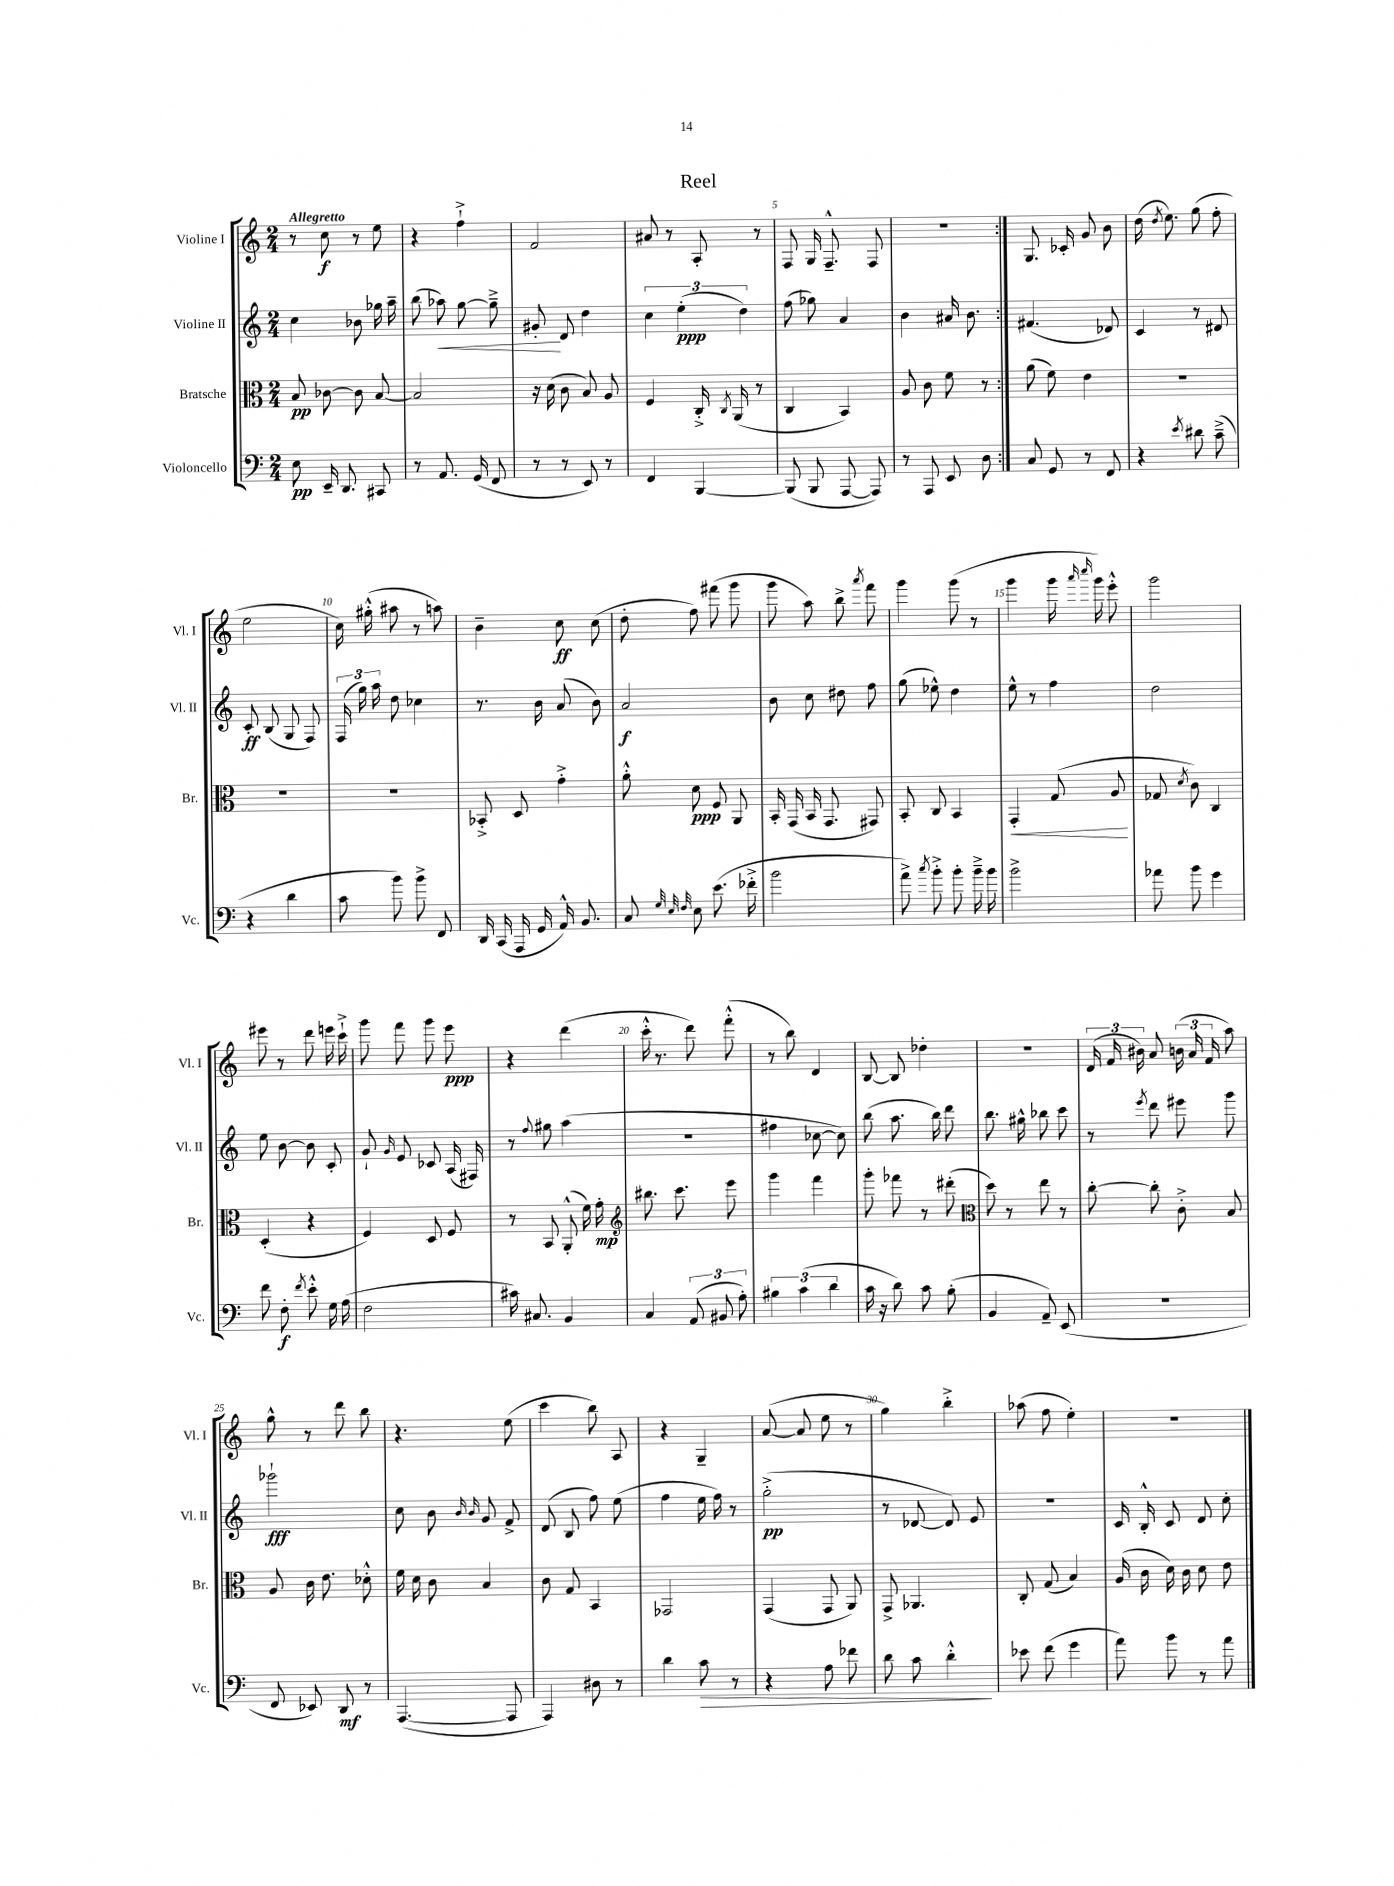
\header { title = "Reel" }
<<
\new StaffGroup <<
\new Staff = "s0" \with { instrumentName = "Violine I" shortInstrumentName = "Vl. I" } {
    \clef treble \key c \major \numericTimeSignature \time 2/4 \tempo "Allegretto"
    \autoBeamOff \repeat volta 2 { r8 c''8\f r8 e''8 |
    r4 f''4-!-> |
    f'2 |
    ais'8 r8 a8-. r8 |
    f8 g16 f8.---^ f8 |
    r2 | }
    g8. ces'16-. g'8 b'8 |
    d''16( \acciaccatura { d''8 } e''8.) g''8( f''8-. |
    e''2 |
    c''16) gis''16-.-^( ais''8 r8 a''8) |
    b'4-- c''8\ff c''8( |
    d''8-. f''8) fis'''8( g'''8 |
    g'''8 a''8) b''8-> \acciaccatura { a'''8 } f'''8 |
    g'''4 g'''8( r8 |
    g'''4 g'''16 \grace { a'''16 c''''16 } g'''16) e'''8-.-^ |
    g'''2 |
    eis'''8 r8 d'''8 e'''16 c'''16-!-> |
    g'''8 f'''8 g'''8 e'''8\ppp |
    r4 d'''4( |
    c'''16-.-^ r8. d'''8) f'''8-.-^( |
    r8 b''8) d'4 |
    b8~ b8 des''4-. |
    R2 |
    \tuplet 3/2 { d'16( f'16 bis'16) } a'8 \tuplet 3/2 { b'16( a'16 f'16 } a''8) |
    g''8-^ r8 d'''8 b''8 |
    r4. e''8( |
    c'''4 b''8) a8 |
    r4 g4-- |
    a'8~( a'8 e''8 r8 |
    g''4) b''4-.-> |
    aes''8( f''8 e''4-.) |
    R2 \bar "|." |
}
\new Staff = "s1" \with { instrumentName = "Violine II" shortInstrumentName = "Vl. II" } {
    \clef treble \key c \major \numericTimeSignature \time 2/4
    \autoBeamOff \repeat volta 2 { c''4 bes'8 ges''16 a''16-- |
    b''8( aes''8\<) g''8~ g''8---> |
    gis'8-.\! d'8 d''4 |
    \tuplet 3/2 { c''4 e''4-.\ppp( d''4) } |
    f''8( ges''8) a'4 |
    b'4 ais'16 b'8. | }
    fis'4.( des'8) |
    c'4 r8 dis'8 |
    c'8-.\ff b8( g8 f8) |
    \tuplet 3/2 { f16( g''16) a''16 } d''8 ces''4 |
    r8. b'16 a'8( b'8) |
    a'2\f |
    b'8 c''8 dis''8 f''8 |
    g''8( ees''8-^) d''4 |
    e''8-^ r8 f''4 |
    d''2 |
    e''8 b'8~ b'8 c'8-. |
    g'8-! \grace { g'16 } e'8 ces'8 a16( fis16) |
    r8 \appoggiatura { f''8 } gis''8 a''4( |
    R2 |
    fis''4 ces''8~ ces''8) |
    b''8( a''8. b''16) d'''8 |
    b''8. gis''16-^ bes''8 c'''8 |
    r8 \acciaccatura { e'''8 } d'''8 eis'''8 g'''8 |
    ges'''2-!\fff |
    c''8 b'8 \grace { b'16 b'16 } g'8 f'8-> |
    d'8( b8 f''8) e''8( |
    f''4 e''16 f''16) r8 |
    g''2-.->\pp( |
    r8 des'8~ des'8) e'8 |
    R2 |
    c'16 b16-.-^ c'8 d'8 c''8-. \bar "|." |
}
\new Staff = "s2" \with { instrumentName = "Bratsche" shortInstrumentName = "Br." } {
    \clef alto \key c \major \numericTimeSignature \time 2/4
    \autoBeamOff \repeat volta 2 { b8\pp ces'8~ ces'8 b8~ |
    b2 |
    r16 d'16( c'8 b8) a8 |
    f4 c16-.-> \acciaccatura { c8 } a,16( r8 |
    c4 b,4) |
    a8 c'8 f'8 r8 | }
    a'8( f'8) e'4 |
    R2 |
    R2 |
    R2 |
    bes,8-.-> d8 g'4-.-> |
    a'8-.-^ d'8\ppp f8 a,8 |
    b,16-. g,16( b,16 g,8. gis,8) |
    b,8-. c8 b,4 |
    g,4-.\< g8( a8\! |
    ges8 \acciaccatura { d'8 } c'8) c4 |
    d4-.( r4 |
    f4) d8 f8 |
    r8 b,8 a,8-.-^( f'16) g'16-.\mp |
    \clef treble bis''8. c'''8. e'''8 |
    g'''4 f'''4 |
    g'''8-. fes'''8 r8 dis'''8-.( |
    \clef alto d''8) r8 e''8 r8 |
    c''8~-. c''8-. c'8-.-> b8 |
    a8 c'16 e'8. des'8-.-^ |
    f'16 d'16 c'8 b4 |
    c'8 g8 b,4 |
    ges,2 |
    g,4( g,8 a,8) |
    g,8-> aes,4. |
    c8-. g8( b4) |
    a16( c'16 d'16) c'16 d'8 e'8 \bar "|." |
}
\new Staff = "s3" \with { instrumentName = "Violoncello" shortInstrumentName = "Vc." } {
    \clef bass \key c \major \numericTimeSignature \time 2/4
    \autoBeamOff \repeat volta 2 { e8\pp e,16-- d,8. cis,8 |
    r8 a,8. g,16( f,8 |
    r8 r8 e,8) r8 |
    f,4 b,,4~ |
    b,,8( b,,8 a,,8~ a,,8) |
    r8 a,,8 e,8 d8 | }
    c8 g,8 r8 f,8 |
    r4 \acciaccatura { e'8 } dis'8 c'8--->( |
    r4 d'4 |
    c'8 b'8) b'8-> f,8 |
    d,16 c,16( a,,16 g,16 a,16-^) b,8. |
    c8 \grace { g32 e32 f32 } e8 e'8.( fes'16-.-> |
    b'2 |
    a'8->) \acciaccatura { c''8 } b'8-.-> b'8-. b'16---> b'16 |
    b'2-> |
    aes'8 b'8 g'4 |
    f'8 f8-.\f \acciaccatura { f'8 } e'8-.-^ g16 a16( |
    f2 |
    cis'16) cis8. b,4 |
    c4 \tuplet 3/2 { a,8( bis,8 a8-.) } |
    \tuplet 3/2 { bis4 c'4( d'4 } |
    c'16 r16 d'8) c'8 b8-.( |
    b,4 a,8--) e,8( |
    r2 |
    f,8 ees,8) d,8\mf r8 |
    a,,4.~( a,,8 |
    a,,4) dis8 r8 |
    d'4 c'8\> r8 |
    r4 a8 fes'8 |
    d'8 c'8 d'4-.-^\! |
    ees'8 f'8( g'4 |
    a'8) b'8 r8 a'8 \bar "|." |
}
>>
>>
\layout { \context { \Score \override BarNumber.break-visibility = ##(#f #t #t) barNumberVisibility = #(every-nth-bar-number-visible 5) } }
